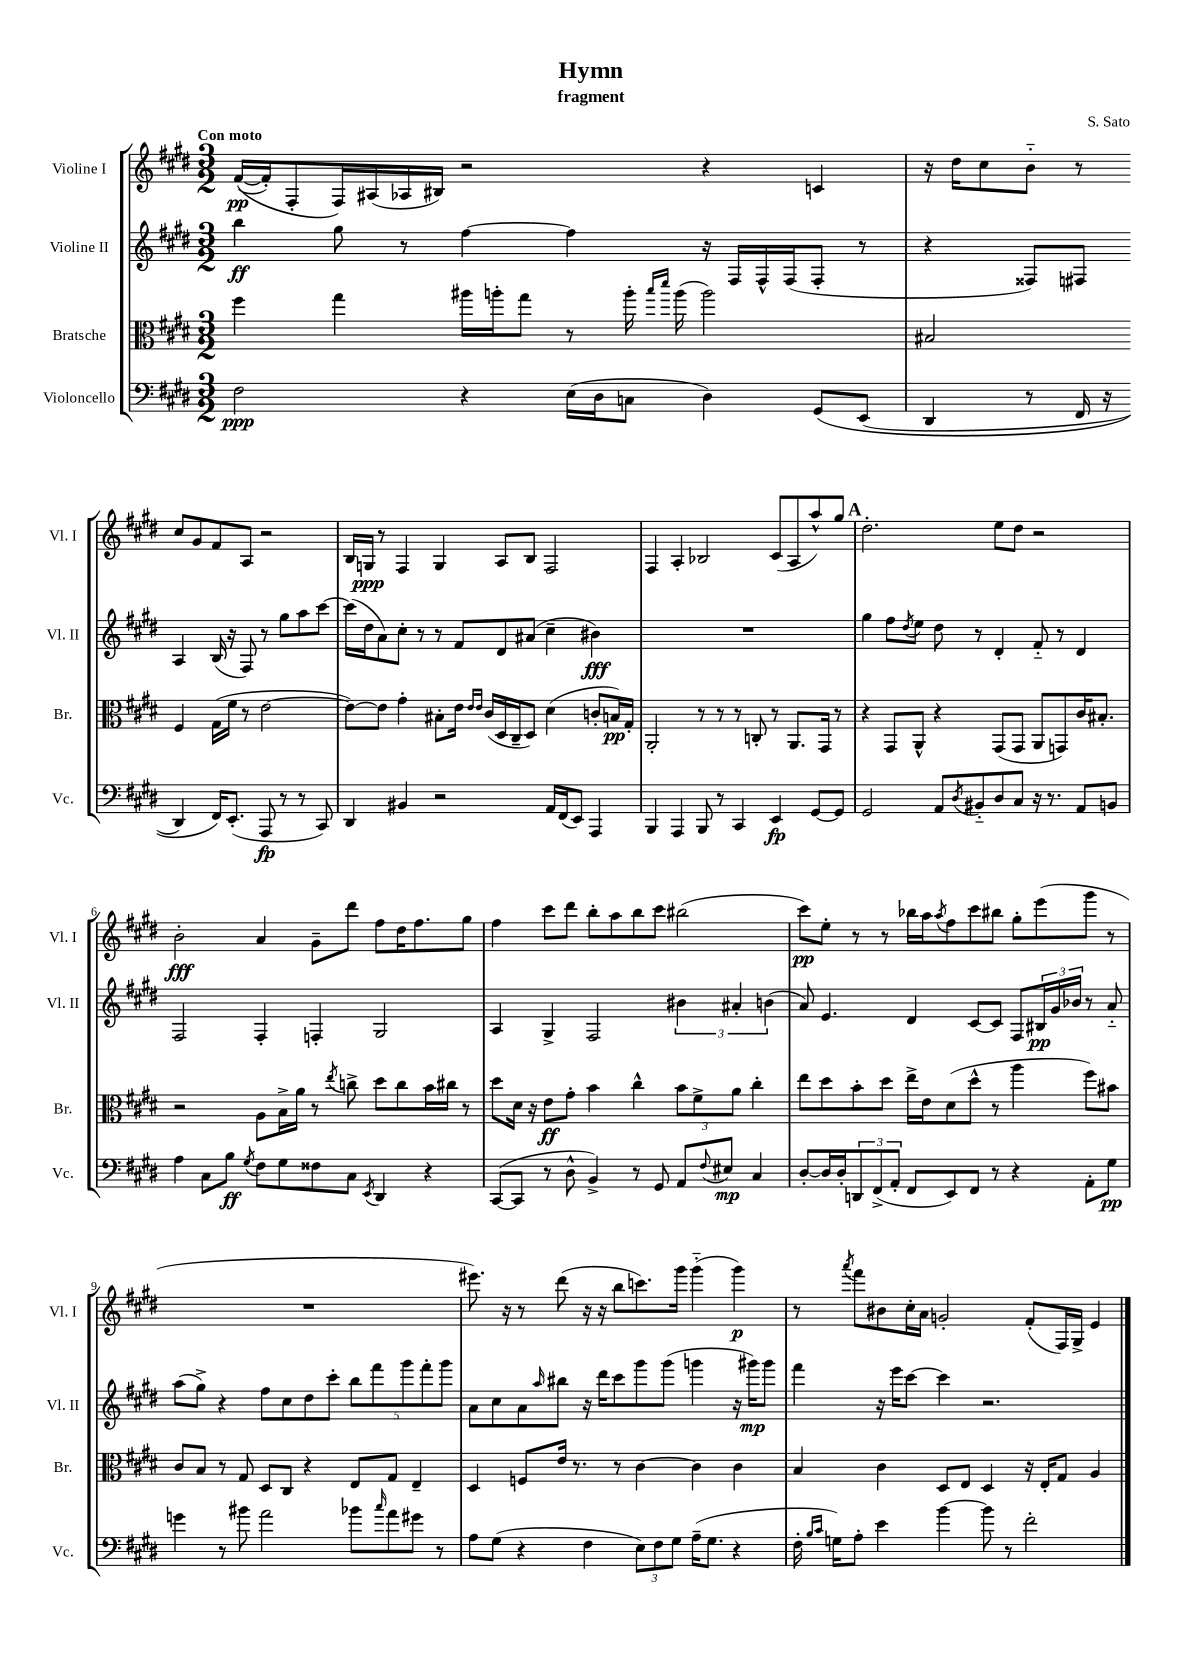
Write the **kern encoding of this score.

**kern	**dynam	**kern	**dynam	**kern	**dynam	**kern	**dynam
*part4	*part4	*part3	*part3	*part2	*part2	*part1	*part1
*staff4	*staff4	*staff3	*staff3	*staff2	*staff2	*staff1	*staff1
*I"Violoncello	*	*I"Bratsche	*	*I"Violine II	*	*I"Violine I	*
*I'Vc.	*	*I'Br.	*	*I'Vl. II	*	*I'Vl. I	*
*clefF4	*	*clefC3	*	*clefG2	*	*clefG2	*
*k[f#c#g#d#]	*	*k[f#c#g#d#]	*	*k[f#c#g#d#]	*	*k[f#c#g#d#]	*
*M3/2	*	*M3/2	*	*M3/2	*	*M3/2	*
=1	=1	=1	=1	=1	=1	=1	=1
!	!	!	!	!	!	!LO:TX:a:B:t=Con moto	!
2F#\	ppp	4ff#\	.	4bb\	ff	(([16f#/LL	pp
.	.	.	.	.	.	16f#'/J])	.
.	.	.	.	.	.	8F#'/	.
.	.	4gg#\	.	8gg#\	.	16F#/L)	.
.	.	.	.	.	.	(16A#X/	.
.	.	.	.	8r	.	16A-X/	.
.	.	.	.	.	.	16B#X/JJ)	.
4r	.	16aa#X\LL	.	[4ff#\	.	2r	.
.	.	16aan'\J	.	.	.	.	.
.	.	8gg#\J	.	.	.	.	.
(16E\LL	.	8r	.	4ff#\]	.	.	.
16D#\J	.	.	.	.	.	.	.
8Cn\J	.	16aa'\	.	.	.	.	.
.	.	16qqbb/LL	.	.	.	.	.
.	.	16qqddd#/JJ	.	.	.	.	.
.	.	(16aa\	.	.	.	.	.
4D#\)	.	2aa\)	.	16r	.	4r	.
.	.	.	.	16F#/LL	.	.	.
.	.	.	.	16F#^^/	.	.	.
.	.	.	.	(16F#/J	.	.	.
(8GG#/L	.	.	.	8F#'/J	.	4cn/	.
(8EE/J	.	.	.	8r	.	.	.
=2	=2	=2	=2	=2	=2	=2	=2
4DD#/	.	2B#X/	.	4r	.	16r	.
.	.	.	.	.	.	16dd#\KL	.
.	.	.	.	.	.	8cc#\	.
8r	.	.	.	8F##X/L)	.	8b\J	.
16FF#/	.	.	.	8F#X/J	.	8r	.
16r	.	.	.	.	.	.	.
4DD#/)	.	4F#/	.	4A/	.	8cc#/L	.
.	.	.	.	.	.	8g#/	.
16FF#/KL)	.	(16G#\LL	.	(16B/	.	8f#/	.
(8.EE'/J	.	16f#\JJ	.	16r	.	.	.
.	.	8r	.	8F#/)	.	8A/J	.
8AAA/	fp	[2e\	.	8r	.	2r	.
8r	.	.	.	8gg#\L	.	.	.
8r	.	.	.	8aa\	.	.	.
8CC#/)	.	.	.	[8ccc#\J	.	.	.
!!LO:LB:g=z
=3	=3	=3	=3	=3	=3	=3	=3
4DD#/	.	8e\L_)	.	(16ccc#\LL]	.	16B/LL	.
.	.	.	.	16dd#\J	.	16Gn/JJ	ppp
.	.	8e\J]	.	8a\)	.	8r	.
4BB#X/	.	4g#'\	.	8cc#'\J	.	4F#/	.
.	.	.	.	8r	.	.	.
2r	.	8B#X'\L	.	8r	.	4G/	.
.	.	16e\Jk	.	8f#/L	.	.	.
.	.	16qqe/LL	.	.	.	.	.
.	.	16qqe/JJ	.	.	.	.	.
.	.	(16c#/LL	.	.	.	.	.
.	.	16D#/	.	8d#/	.	8A/L	.
.	.	16C#~/J	.	.	.	.	.
.	.	8D#/J)	.	(8a#X/J	.	8B/J	.
16AA/LL	.	(4d#\	.	4cc#~\	.	2F#/	.
(16FF#/J	.	.	.	.	.	.	.
8EE/J)	.	.	.	.	.	.	.
4AAA/	.	8cn'/L	.	4b#X\)	fff	.	.
.	.	16Bn/L)	pp	.	.	.	.
.	.	16G#'/JJ	.	.	.	.	.
=4	=4	=4	=4	=4	=4	=4	=4
4BBB/	.	2AA'/	.	1.r	.	4F#/	.
4AAA/	.	.	.	.	.	4A'/	.
8BBB/	.	8r	.	.	.	2B-X/	.
8r	.	8r	.	.	.	.	.
4CC#/	.	8r	.	.	.	.	.
.	.	8Cn'/	.	.	.	.	.
4EE/	fp	8r	.	.	.	(8c#/L	.
.	.	8.AA/L	.	.	.	8A/	.
[8GG#/L	.	.	.	.	.	8aa^^/)	.
.	.	16GG#/Jk	.	.	.	.	.
8GG#/J]	.	8r	.	.	.	8gg#/J	.
!!LO:REH:place=s1:t=A
=5	=5	=5	=5	=5	=5	=5	=5
2GG#/	.	4r	.	4gg#\	.	2.dd#'\	.
.	.	8GG#/L	.	8ff#\L	.	.	.
.	.	.	.	8qdd#/	.	.	.
.	.	8AA^^/J	.	8ee\J	.	.	.
8AA/L	.	4r	.	8dd#\	.	.	.
8qD#/	.	.	.	.	.	.	.
8BB#X/	.	.	.	8r	.	.	.
8D#/	.	(8GG#/L	.	4d#'/	.	8ee\L	.
8C#/J	.	8GG#/J	.	.	.	8dd#\J	.
16r	.	8AA/L	.	8f#/	.	2r	.
8.r	.	.	.	.	.	.	.
.	.	8GGn/)	.	8r	.	.	.
8AA/L	.	16c#/K	.	4d#/	.	.	.
.	.	8.B#X'/J	.	.	.	.	.
8BBn/J	.	.	.	.	.	.	.
!!LO:LB:g=z
=6	=6	=6	=6	=6	=6	=6	=6
4A\	.	2r	.	2F#/	.	2b'\	fff
8C#\L	.	.	.	.	.	.	.
8B\J	ff	.	.	.	.	.	.
8qG#/	.	.	.	.	.	.	.
8F#\L	.	8A\L	.	4F#'/	.	4a/	.
8G#\	.	16B^\L	.	.	.	.	.
.	.	16a\JJ	.	.	.	.	.
8F##X\	.	8r	.	4Fn'/	.	8g#~\L	.
.	.	8qee/	.	.	.	.	.
8C#\J	.	8ccn^\	.	.	.	8ddd#\J	.
8qEE/	.	.	.	.	.	.	.
4DD#/	.	8dd#\L	.	2G#/	.	8ff#\L	.
.	.	8cc\	.	.	.	16dd#\K	.
.	.	.	.	.	.	8.ff#\	.
4r	.	16b\L	.	.	.	.	.
.	.	16cc#X\JJ	.	.	.	.	.
.	.	8r	.	.	.	8gg#\J	.
=7	=7	=7	=7	=7	=7	=7	=7
([8CC#/L	.	8dd#\L	.	4A/	.	4ff#\	.
8CC#/J]	.	16d#\Jk	.	.	.	.	.
.	.	16r	.	.	.	.	.
8r	.	8e\L	ff	4G#^/	.	8ccc#\L	.
8D#^^\	.	8g#'\J	.	.	.	8ddd#\J	.
4BB^/)	.	4b\	.	2F#/	.	8bb'\L	.
.	.	.	.	.	.	8aa\	.
8r	.	4cc#^^\	.	.	.	8bb\	.
8GG#/	.	.	.	.	.	8ccc#\J	.
8AA/L	.	12b\L	.	6b#X\	.	(2bb#X\	.
.	.	12f#^\	.	.	.	.	.
8qqF#/	.	.	.	.	.	.	.
8E#X/J	mp	.	.	.	.	.	.
.	.	12a\J	.	6a#X'/	.	.	.
4C#/	.	4cc#'\	.	.	.	.	.
.	.	.	.	(6bn\	.	.	.
=8	=8	=8	=8	=8	=8	=8	=8
[8D#'/L	.	8ee\L	.	8a/)	.	8ccc#\L)	pp
16D#/L]	.	8dd#\	.	4.e/	.	8ee'\J	.
16D#'/J	.	.	.	.	.	.	.
12DDn/	.	8b'\	.	.	.	8r	.
(12FF#^/	.	.	.	.	.	.	.
.	.	8dd#\J	.	.	.	8r	.
12AA'/J	.	.	.	.	.	.	.
8FF#/L	.	16ee^\LL	.	4d#/	.	16bb-X\LL	.
.	.	16e\J	.	.	.	16aa\J	.
.	.	.	.	.	.	8qaa/	.
8EE/)	.	(8d#\	.	.	.	8ff#\	.
8FF#/J	.	8dd#^^\J	.	[8c#/L	.	8ccc#\	.
8r	.	8r	.	8c#/J]	.	8bb#X\J	.
4r	.	4aa\	.	8F#/L	.	8gg#'\L	.
.	.	.	.	24B#X/L	pp	(8eee\	.
.	.	.	.	24g#/	.	.	.
.	.	.	.	24b-X/JJ	.	.	.
8AA'\L	.	8ff#\L)	.	8r	.	8ggg#\J	.
8G#\J	pp	8b#X\J	.	8a/	.	8r	.
!!LO:LB:g=z
=9	=9	=9	=9	=9	=9	=9	=9
4gn\	.	8c#/L	.	(8aa\L	.	1.r	.
.	.	8B/J	.	8gg#^\J)	.	.	.
8r	.	8r	.	4r	.	.	.
8b#X\	.	8G#/	.	.	.	.	.
2a\	.	8D#/L	.	8ff#\L	.	.	.
.	.	8C#/J	.	8cc#\	.	.	.
.	.	4r	.	8dd#\	.	.	.
.	.	.	.	8ccc#'\J	.	.	.
8b-X\L	.	8E/L	.	10bb\L	.	.	.
.	.	.	.	10fff#\	.	.	.
16qqcc#/	.	.	.	.	.	.	.
8a\	.	8G#/J	.	.	.	.	.
.	.	.	.	10ggg#\	.	.	.
8g#X\J	.	4E~/	.	.	.	.	.
.	.	.	.	10fff#'\	.	.	.
8r	.	.	.	.	.	.	.
.	.	.	.	10ggg#\J	.	.	.
=10	=10	=10	=10	=10	=10	=10	=10
8A\L	.	4D#/	.	8a\L	.	8.eee#X\)	.
(8G#\J	.	.	.	8cc#\	.	.	.
.	.	.	.	.	.	16r	.
4r	.	8Fn/L	.	8a\	.	8r	.
.	.	.	.	16qqaa/	.	.	.
.	.	16e/Jk	.	8bb#X\J	.	(8ddd#\	.
.	.	8.r	.	.	.	.	.
4F#\	.	.	.	16r	.	16r	.
.	.	.	.	16ddd#\KL	.	16r	.
.	.	8r	.	8ccc#\	.	8bb\L	.
12E\L)	.	[4c#\	.	8ggg#\	.	8.cccn\)	.
12F#\	.	.	.	.	.	.	.
.	.	.	.	(8ggg#\J	.	.	.
12G#\J	.	.	.	.	.	.	.
.	.	.	.	.	.	16ggg#\Jk	.
(16A~\KL	.	4c#\]	.	4gggn\	.	(4ggg#\	.
8.G#\J	.	.	.	.	.	.	.
4r	.	4c#\	.	16r	.	4ggg#\)	p
.	.	.	.	16ggg#X\KL)	mp	.	.
.	.	.	.	8ggg#\J	.	.	.
=11	=11	=11	=11	=11	=11	=11	=11
16F#'\	.	4B/	.	4fff#\	.	8r	.
16qqB/LL	.	.	.	.	.	.	.
16qqc#/JJ	.	.	.	.	.	.	.
16Gn\KL)	.	.	.	.	.	.	.
.	.	.	.	.	.	8qaaa/	.
8A'\J	.	.	.	.	.	8fff#\L	.
4e\	.	4c#\	.	16r	.	8b#X\	.
.	.	.	.	16eee\KL	.	.	.
.	.	.	.	[8ccc#\J	.	16cc#'\L	.
.	.	.	.	.	.	16a\JJ	.
[4b\	.	8D#/L	.	4ccc#\]	.	2gn'/	.
.	.	8E/J	.	.	.	.	.
8b\]	.	4D#/	.	2.r	.	.	.
8r	.	.	.	.	.	.	.
2f#'\	.	16r	.	.	.	(8f#'/L	.
.	.	16E'/KL	.	.	.	.	.
.	.	8G#/J	.	.	.	16F#/L)	.
.	.	.	.	.	.	16G#^/JJ	.
.	.	4A/	.	.	.	4e/	.
==	==	==	==	==	==	==	==
*-	*-	*-	*-	*-	*-	*-	*-
